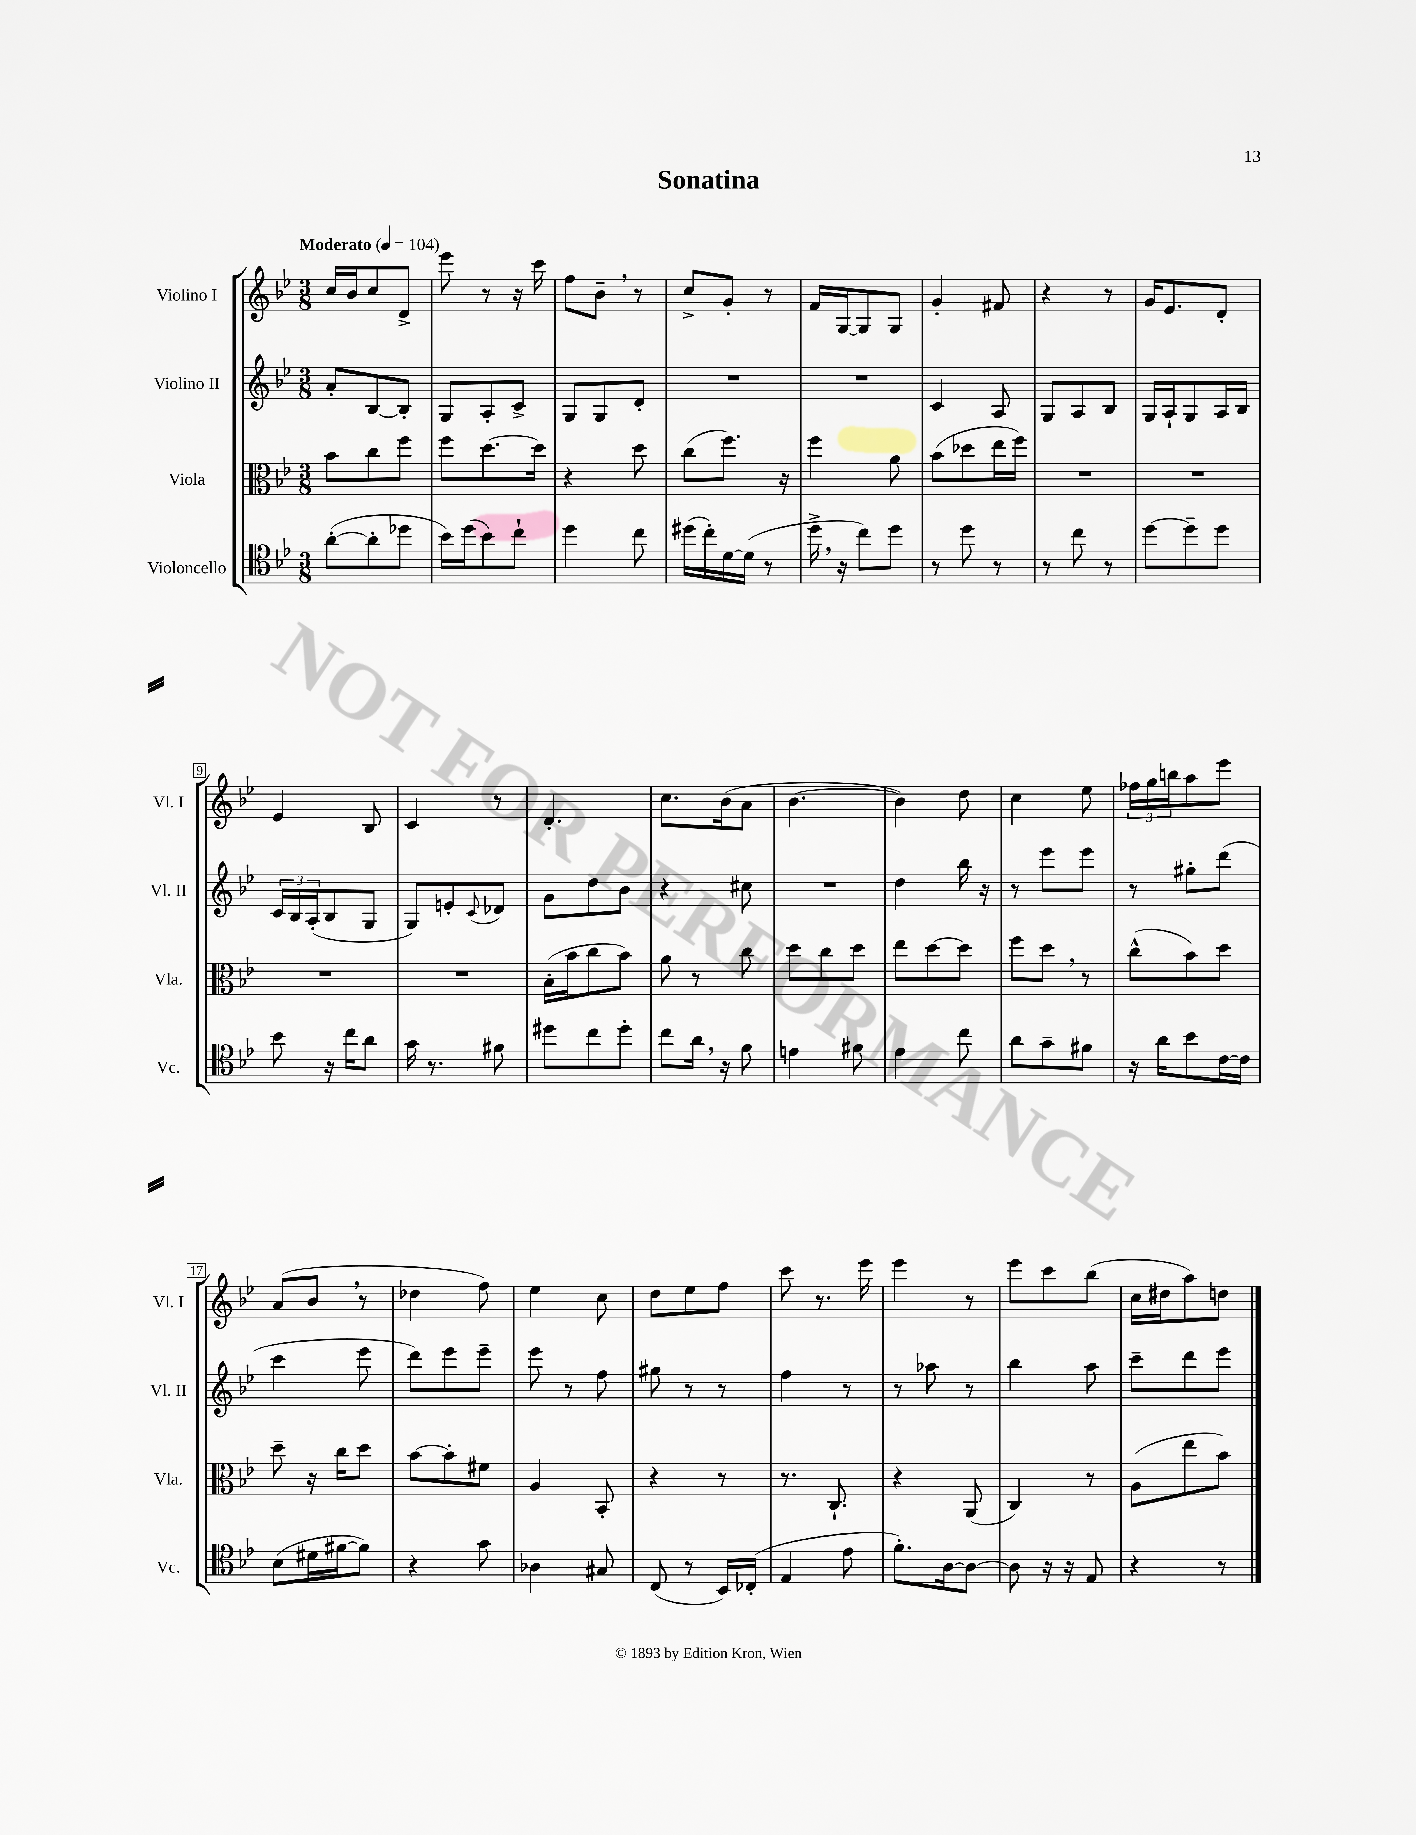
\header { title = "Sonatina" }
<<
\new StaffGroup <<
\new Staff = "s0" \with { instrumentName = "Violino I" shortInstrumentName = "Vl. I" } {
    \clef treble \key bes \major \numericTimeSignature \time 3/8 \tempo "Moderato" 4 = 104
    c''16 bes'16 c''8 d'8-> |
    ees'''8 r8 r16 c'''16 |
    f''8 bes'8-- \breathe r8 |
    c''8-> g'8-. r8 |
    f'16 g16~ g8 g8 |
    g'4-. fis'8 |
    r4 r8 |
    g'16 ees'8. d'8-. |
    ees'4 bes8 |
    c'4 r8 |
    d'4.-. |
    c''8. bes'16( a'8 |
    bes'4.~ |
    bes'4) d''8 |
    c''4 ees''8 |
    \tuplet 3/2 { fes''16 g''16 b''16 } a''8 ees'''8 |
    a'8( bes'8 \breathe r8 |
    des''4 f''8) |
    ees''4 c''8 |
    d''8 ees''8 f''8 |
    c'''8 r8. ees'''16 |
    ees'''4 r8 |
    ees'''8 c'''8 bes''8( |
    c''16 dis''16 a''8) d''8 \bar "|." |
}
\new Staff = "s1" \with { instrumentName = "Violino II" shortInstrumentName = "Vl. II" } {
    \clef treble \key bes \major \numericTimeSignature \time 3/8
    a'8-. bes8~ bes8-. |
    g8 a8-. c'8-> |
    g8 g8 d'8-. |
    R4. |
    R4. |
    c'4 a8 |
    g8 a8 bes8 |
    g16 a16-! g8 a16 bes16 |
    \tuplet 3/2 { c'16 bes16 a16-.( } bes8 g8 |
    g8) e'8-. \appoggiatura { c'8 } des'8 |
    g'8 d''8 bes'8 |
    r4 cis''8 |
    R4. |
    d''4 bes''16 r16 |
    r8 ees'''8 ees'''8 |
    r8 gis''8-. d'''8( |
    c'''4 ees'''8 |
    d'''8) ees'''8 ees'''8-- |
    ees'''8 r8 f''8 |
    gis''8 r8 r8 |
    f''4 r8 |
    r8 aes''8 r8 |
    bes''4 a''8 |
    c'''8-- d'''8 ees'''8 \bar "|." |
}
\new Staff = "s2" \with { instrumentName = "Viola" shortInstrumentName = "Vla." } {
    \clef alto \key bes \major \numericTimeSignature \time 3/8
    bes'8 c''8 f''8 |
    f''8 d''8.~ d''16 |
    r4 d''8 |
    c''8( f''8.) r16 |
    f''4 a'8 |
    bes'8( des''8 ees''16 f''16) |
    R4. |
    R4. |
    R4. |
    R4. |
    bes16-.( bes'16 c''8 bes'8) |
    a'8 r8 c''8 |
    d''8 c''8 d''8 |
    ees''8 d''8~ d''8 |
    f''8 d''8 \breathe r8 |
    c''8-^( bes'8) d''8 |
    d''8-- r16 c''16 d''8 |
    bes'8~ bes'8-. fis'8 |
    a4 bes,8-. |
    r4 r8 |
    r8. c8.-! |
    r4 a,8( |
    c4) r8 |
    a8( ees''8 bes'8) \bar "|." |
}
\new Staff = "s3" \with { instrumentName = "Violoncello" shortInstrumentName = "Vc." } {
    \clef tenor \key bes \major \numericTimeSignature \time 3/8
    a'8~-.( a'8-. des''8 |
    bes'16) d''16( bes'8) c''8-! |
    d''4 c''8 |
    dis''16( c''16-.) d'16~ d'16( r8 |
    d''16-> \breathe r16 c''8) d''8 |
    r8 d''8 r8 |
    r8 c''8 r8 |
    d''8~ d''8-- d''8 |
    bes'8 r16 c''16 a'8 |
    g'16 r8. fis'8 |
    dis''8 c''8 dis''8-. |
    c''8 a'16 \breathe r16 f'8 |
    e'4 fis'8 |
    ees'4 c''8 |
    a'8 g'8-- fis'8 |
    r16 a'16 bes'8 c'16~ c'16 |
    bes8( dis'16 fis'16~ fis'8) |
    r4 g'8 |
    aes4 gis8 |
    c8( r8 bes,16) ces16-.( |
    ees4 ees'8 |
    f'8.-.) a16~ a8~ |
    a8 r16 r16 ees8 |
    r4 r8 \bar "|." |
}
>>
>>
\layout { \context { \Score \override BarNumber.stencil = #(make-stencil-boxer 0.1 0.3 ly:text-interface::print) } }
